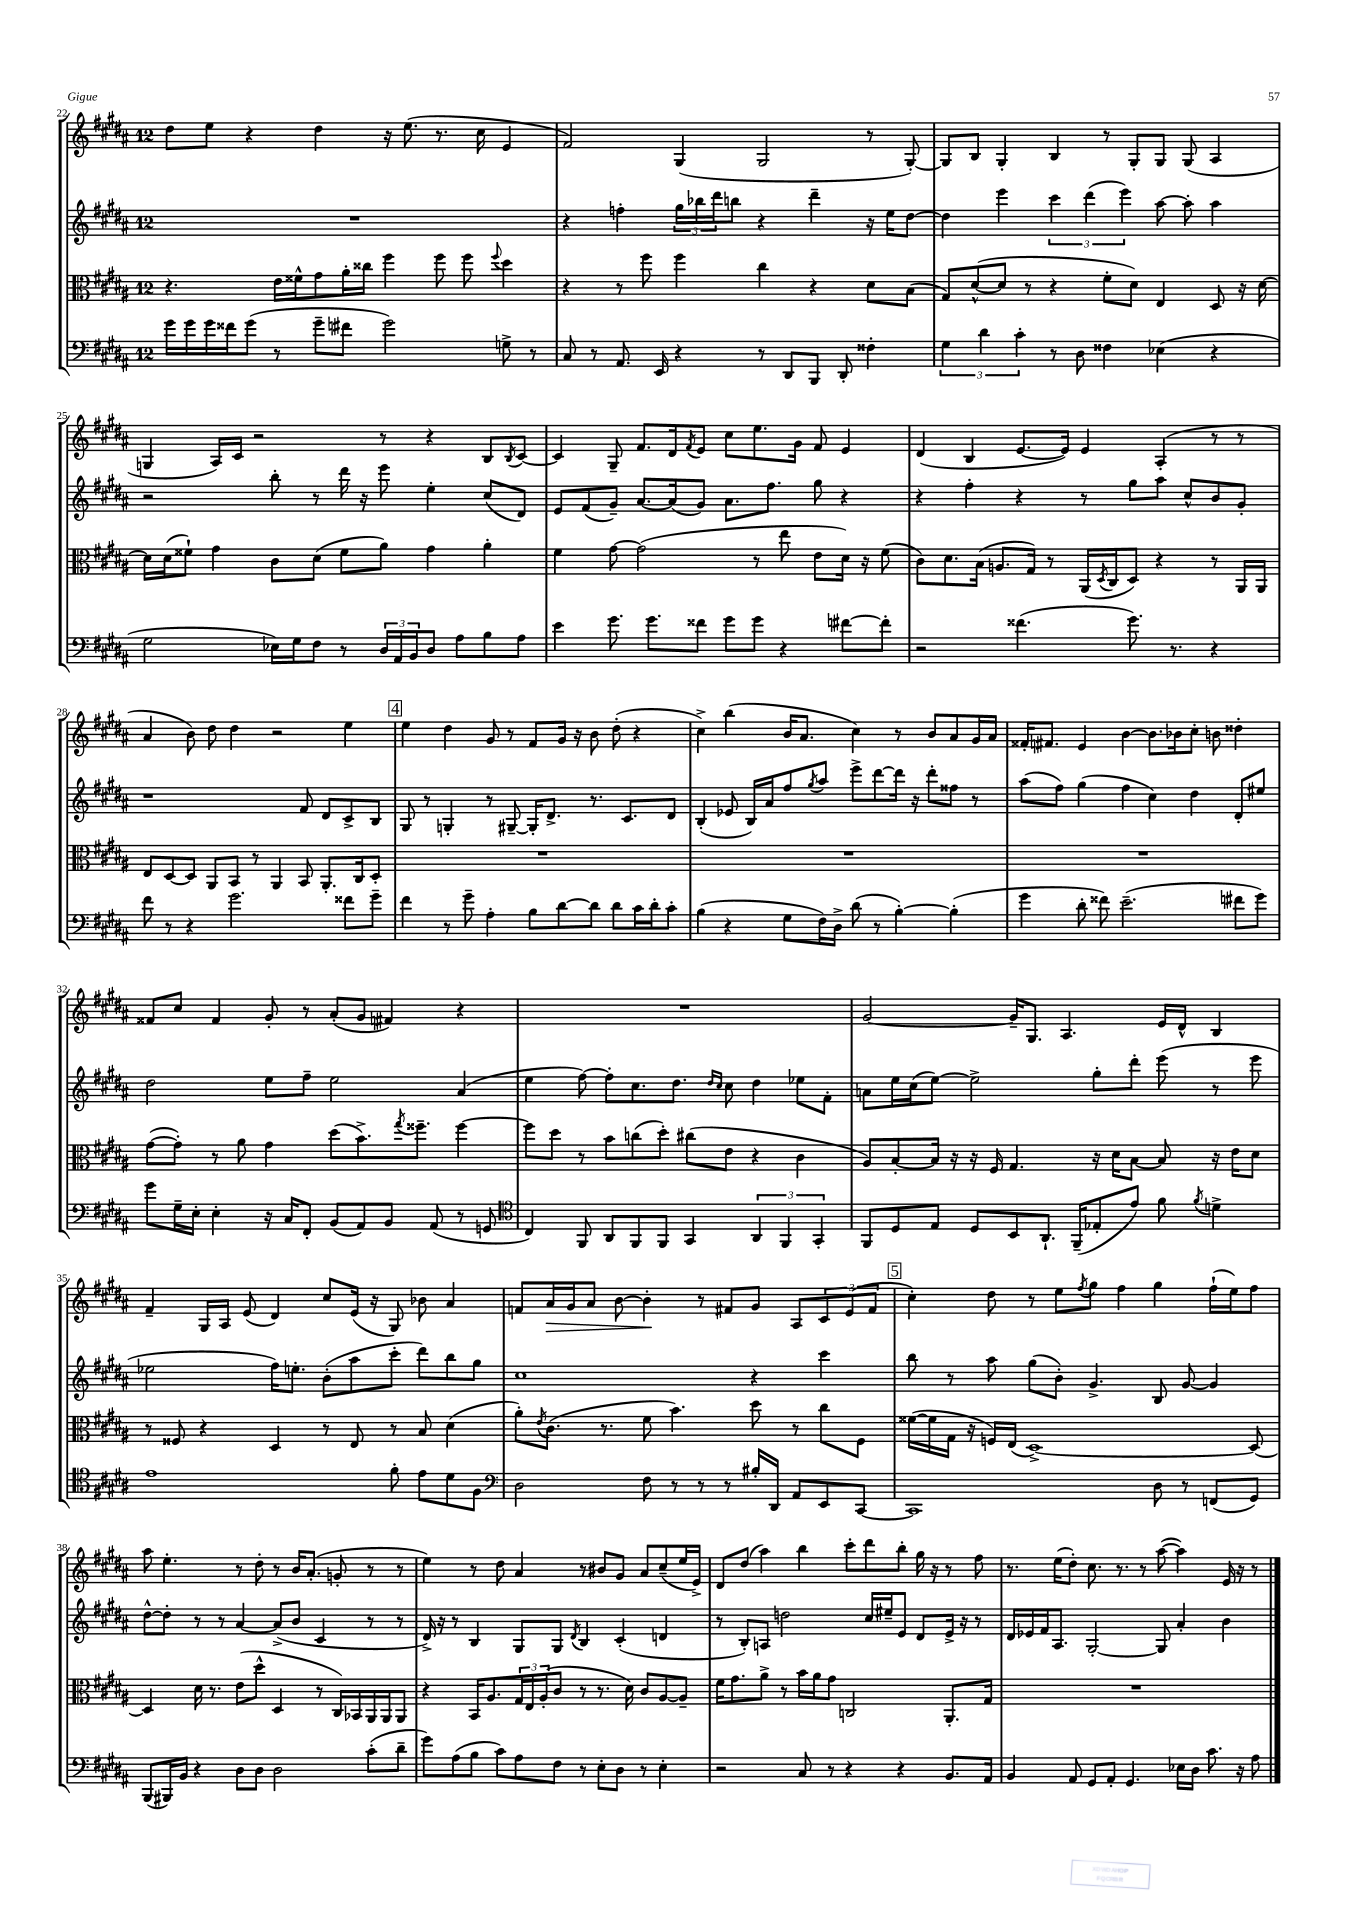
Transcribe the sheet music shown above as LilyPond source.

<<
\new StaffGroup <<
\new Staff = "s0" {
    \clef treble \key b \major \once \override Staff.TimeSignature.style = #'single-digit \time 12/8
    dis''8 e''8 r4 dis''4 r16 e''8.( r8. cis''16 e'4 |
    fis'2) gis4( gis2 r8 gis8~-.) |
    gis8 b8 gis4-. b4 r8 gis8-. gis8 gis8( ais4 |
    g4 ais16) cis'16 r2 r8 r4 b8 \acciaccatura { b8 } cis'8~ |
    cis'4 gis8-- fis'8. dis'16 \acciaccatura { fis'8 } e'8 cis''8 e''8. gis'16 fis'8 e'4 |
    dis'4( b4 e'8.~ e'16) e'4 ais4-.( r8 r8 |
    ais'4 b'8) dis''8 dis''4 r2 e''4 |
    \mark \markup { \box "4" } e''4 dis''4 gis'8 r8 fis'8 gis'16 r16 b'8 dis''8-.( r4 |
    cis''4->) b''4( b'16 ais'8. cis''4) r8 b'8 ais'8 gis'16 ais'16 |
    fisis'16-. fis'8. e'4 b'4~ b'8. bes'16 cis''8-. b'8 disis''4-. |
    fisis'8 cis''8 fisis'4 gis'8-. r8 ais'8-.( gis'8 fis'4) r4 |
    R1. |
    gis'2~ gis'16-- gis8. ais4. e'16 dis'16-^ b4 |
    fis'4-- gis16 ais16 e'8( dis'4) cis''8 e'16( r16 gis8) bes'8 ais'4 |
    f'8 ais'16\> gis'16 ais'8 b'8~ b'4-.\! r8 fis'8 gis'8 ais8 \tuplet 3/2 { cis'8 e'8( fis'8 } |
    \mark \markup { \box "5" } cis''4-.) dis''8 r8 e''8 \acciaccatura { fis''8 } gis''8 fis''4 gis''4 fis''16-!( e''16) fis''8 |
    ais''8 e''4.-. r8 dis''8-. r8 b'16 ais'8.-.( g'8-. r8 r8 |
    e''4) r8 dis''8 ais'4 r8 bis'8 gis'8 ais'8 cis''8--( e''16 e'16->) |
    dis'8 dis''8( ais''4) b''4 cis'''8-. dis'''8 b''8-. gis''16 r16 r8 fis''8 |
    r8. e''16( dis''8-.) cis''8. r8. r8 ais''8~( ais''4) e'16 r16 r8 \bar "|." |
}
\new Staff = "s1" {
    \clef treble \key b \major \once \override Staff.TimeSignature.style = #'single-digit \time 12/8
    R1. |
    r4 f''4-. \tuplet 3/2 { gis''16 bes''16 dis'''16 } b''8 r4 dis'''4-- r16 e''16 dis''8~ |
    dis''4 e'''4 \tuplet 3/2 { cis'''4 dis'''4( e'''4) } ais''8~ ais''8-. ais''4 |
    r2 b''8-. r8 dis'''16 r16 e'''8 e''4-. cis''8( dis'8) |
    e'8 fis'8( gis'8--) ais'8.~ ais'16( gis'8) ais'8. fis''8. gis''8 r4 |
    r4 fis''4-. r4 r8 gis''8 ais''8 cis''8-^ b'8 gis'8-. |
    r1 fis'8 dis'8 cis'8-> b8 |
    \mark \markup { \box "4" } gis8 r8 g4-. r8 gis8~-- gis16-. dis'8.-> r8. cis'8. dis'8 |
    b4-.( ees'8 b16) ais'16 fis''8 \acciaccatura { gis''8 } ais''8 e'''8-> dis'''8~ dis'''16 r16 dis'''8-. fisis''8 r8 |
    ais''8( fis''8) gis''4( fis''4 cis''4) dis''4 dis'8-. eis''8 |
    dis''2 e''8 fis''8-- e''2 ais'4( |
    e''4 fis''8~) fis''8-. cis''8. dis''8. \grace { dis''16 cis''16 } cis''8 dis''4 ees''8 fis'8-. |
    a'8 e''16 cis''16( e''8~) e''2-> gis''8-. dis'''8-. e'''8( r8 e'''8 |
    ees''2 fis''16) e''8.-. b'8-.( ais''8 cis'''8-. dis'''8) b''8 gis''8 |
    cis''1 r4 cis'''4 |
    \mark \markup { \box "5" } b''8 r8 ais''8 gis''8( b'8-.) gis'4.-> b8 gis'8~ gis'4 |
    dis''8~-^ dis''8-. r8 r8 ais'4~ ais'8->( b'8 cis'4 r8 r8 |
    dis'16->) r16 r8 b4 gis8 gis8 \acciaccatura { dis'8 } b4 cis'4-.( d'4 |
    r8 b8-.) a8 d''2 cis''16 eis''16-- e'8 dis'8 e'16-> r16 r8 |
    dis'16 ees'16 fis'16 ais8. gis2~-. gis8 ais'4-. b'4 \bar "|." |
}
\new Staff = "s2" {
    \clef alto \key b \major \once \override Staff.TimeSignature.style = #'single-digit \time 12/8
    r4. e'16 fisis'16-^ gis'8 ais'16-. cisis''16 fis''4 fis''8 fis''8 \appoggiatura { fis''8 } dis''4 |
    r4 r8 fis''8 fis''4 cis''4 r4 dis'8 b8( |
    gis8) dis'8~-^( dis'8 r8 r4 fis'8-. dis'8) e4 dis8 r16 dis'16~ |
    dis'16 dis'16( fisis'8-!) gis'4 cis'8 dis'8( fisis'8 ais'8) gis'4 ais'4-. |
    fis'4 gis'8~ gis'2( r8 e''8 e'8 dis'16) r16 fis'8( |
    cis'8) dis'8. b16( a8. gis16) r8 ais,16( \acciaccatura { dis8 } cis16 dis8) r4 r8 ais,16 ais,16 |
    e8 dis8~ dis8 ais,8 b,8 r8 ais,4 b,8 ais,8.-. cis16 dis8-. |
    \mark \markup { \box "4" } R1. |
    R1. |
    R1. |
    gis'8~( gis'8-.) r8 ais'8 gis'4 dis''8( b'8.->) \acciaccatura { gis''8 } fisis''8.-- fisis''4~ |
    fisis''8 dis''8 r8 b'8 c''8( dis''8-.) cis''8( e'8 r4 cis'4 |
    ais8) b8~-. b16 r16 r16 fis16 gis4. r16 dis'16 b8~ b8 r16 e'16 dis'8 |
    r8 fisis8 r4 dis4 r8 e8 r8 b8 dis'4( |
    ais'8-.) \acciaccatura { e'8 } cis'8.( r8. fis'8 b'4.) dis''8 r8 cis''8 fis8 |
    \mark \markup { \box "5" } fisis'16~( fisis'16 gis16 r16 f16) e16( dis1~->) dis8~ |
    dis4 dis'16 r8. e'8( dis''8-^ dis4 r8 cis16) bes,16 ais,16 ais,16 ais,8 |
    r4 b,16 ais8. \tuplet 3/2 { gis16 e16 ais16-.( } cis'8 r8 r8. dis'16) cis'8 ais8~ ais8-- |
    fis'16 gis'8. ais'8-> r8 b'16 ais'16 gis'8 c2 ais,8.-. gis16 |
    R1. \bar "|." |
}
\new Staff = "s3" {
    \clef bass \key b \major \once \override Staff.TimeSignature.style = #'single-digit \time 12/8
    gis'16 gis'16 gis'16 fisis'16 gis'8( r8 gis'8-- fis'8 gis'2) g8-> r8 |
    cis8 r8 ais,8. e,16 r4 r8 dis,8 b,,8 dis,8-. fisis4-. |
    \tuplet 3/2 { gis4 dis'4 cis'4-. } r8 dis8 fisis4 ees4( r4 |
    gis2 ees16) gis16 fis8 r8 \tuplet 3/2 { dis16 ais,16 b,16 } dis8 ais8 b8 ais8 |
    e'4 gis'8. gis'8. fisis'8 gis'8 gis'8 r4 fis'8~ fis'8-. |
    r2 fisis'4.( gis'8.) r8. r4 |
    fis'8 r8 r4 gis'2. fisis'8 gis'8-- |
    \mark \markup { \box "4" } fis'4 r8 gis'8-- ais4-. b8 dis'8~ dis'8 dis'8 cis'16 dis'16-. cis'8-. |
    b4( r4 gis8 fis16) dis16-> dis'8( r8 b4~-.) b4-.( |
    gis'4 dis'8-. fisis'8) e'2.--( fis'8 gis'8) |
    gis'8 gis16-- e16-. e4-. r16 cis16 fis,8-. b,8( ais,8) b,8 ais,8( r8 g,8 |
    \clef tenor cis4) fis,8 ais,8 fis,8 fis,8 gis,4 \tuplet 3/2 { ais,4 fis,4 gis,4-. } |
    fis,8 dis8 e8 dis8 b,8 ais,8.-! fis,16--( ees8-. e'8) fis'8 \acciaccatura { fis'8 } d'4-> |
    e'1 fis'8-. e'8 dis'8 fis8 |
    \clef bass dis2 fis8 r8 r8 r8 bis16-. dis,16 ais,8 e,8 cis,8~ |
    \mark \markup { \box "5" } cis,1 dis8 r8 f,8( gis,8) |
    b,,8( bis,,16) b,16 r4 dis8 dis8 dis2 cis'8-.( dis'8-- |
    gis'8) ais8( b8 cis'8) ais8 fis8 r8 e8-. dis8 r8 e4-. |
    r2 cis8 r8 r4 r4 b,8. ais,16 |
    b,4 ais,8 gis,8 ais,8-. gis,4. ees16 dis16 cis'8. r16 ais8 \bar "|." |
}
>>
>>
\layout { \context { \Score currentBarNumber = #22 } }
